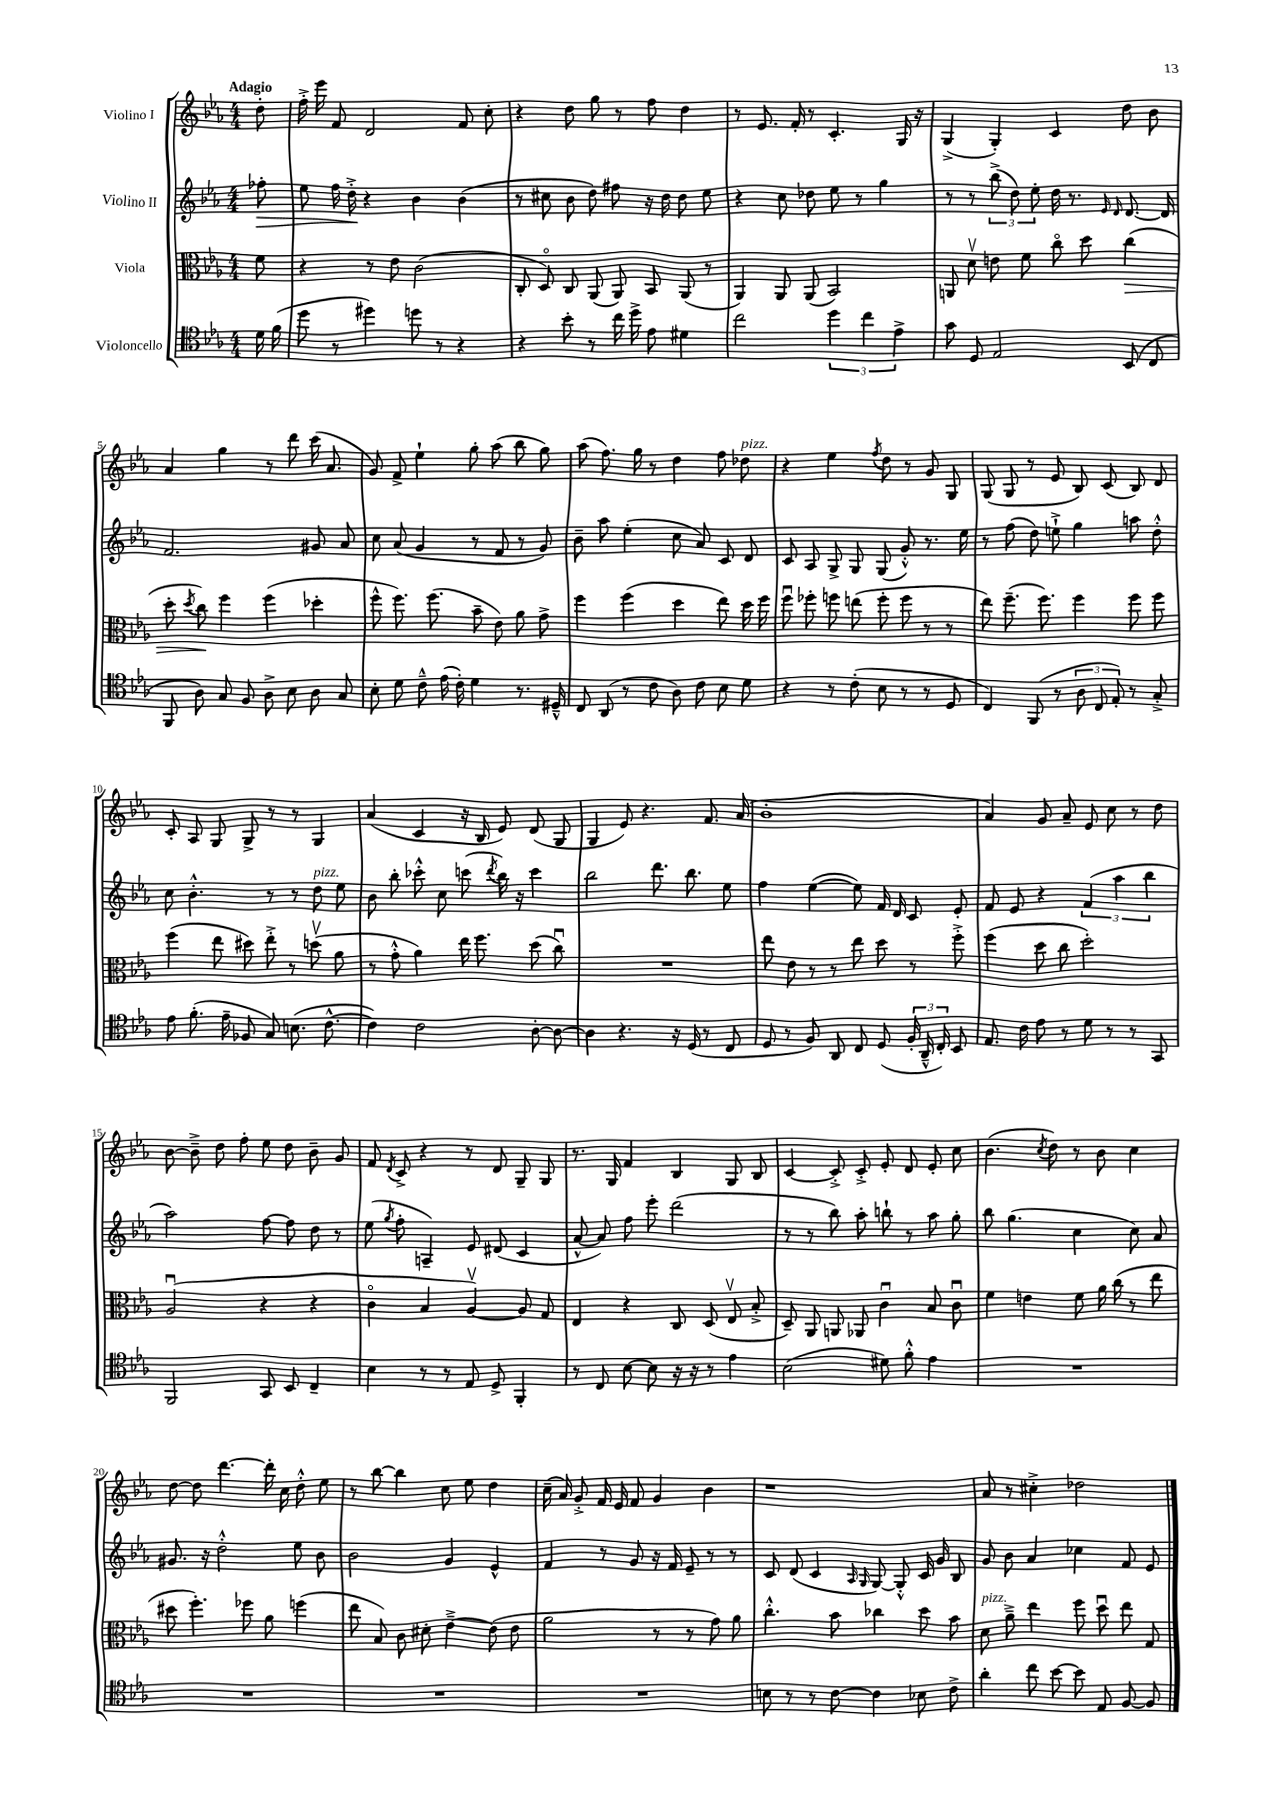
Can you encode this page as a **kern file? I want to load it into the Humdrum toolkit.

**kern	**kern	**dynam	**kern	**dynam	**kern
*part4	*part3	*part3	*part2	*part2	*part1
*staff4	*staff3	*staff3	*staff2	*staff2	*staff1
*I"Violoncello	*I"Viola	*	*I"Violino II	*	*I"Violino I
*clefC4	*clefC3	*	*clefG2	*	*clefG2
*k[b-e-a-]	*k[b-e-a-]	*	*k[b-e-a-]	*	*k[b-e-a-]
*M4/4	*M4/4	*	*M4/4	*	*M4/4
=	=	=	=	=	=
!	!	!	!	!	!LO:TX:a:B:t=Adagio
!	!	!	!	!LO:HP:b	!
16d\	8f\	.	8ff-X'\	>	8dd'\
(16f\	.	.	.	.	.
=1	=1	=1	=1	=1	=1
8dd\	4r	.	8ee-\	.	16ff'^\
.	.	.	.	.	16eee-\
8r	.	.	16ff\	.	8f/
.	.	.	16dd'^\	.	.
4dd#X\)	8r	.	4r	]	2d/
.	8e-\	.	.	.	.
8ddn\	(2c\	.	4b-\	.	.
8r	.	.	.	.	.
4r	.	.	(4b-\	.	8f/
.	.	.	.	.	8cc'\
=2	=2	=2	=2	=2	=2
4r	8C'/	.	8r	.	4r
.	8D/)	.	8cc#X\	.	.
8b-'\	8C/	.	8b-\	.	8dd\
8r	(8AA-/	.	8dd\)	.	8gg\
16cc\	8AA-/)	.	8ff#X\	.	8r
16dd^\	.	.	.	.	.
8e-\	8BB-/	.	16r	.	8ff\
.	.	.	16dd\	.	.
4d#X\	(8AA-/	.	8dd\	.	4dd\
.	8r	.	8ee-\	.	.
=3	=3	=3	=3	=3	=3
2cc\	4AA-/)	.	4r	.	8r
.	.	.	.	.	8.e-/
.	8AA-/	.	8cc\	.	.
.	.	.	.	.	16f'/
.	(8AA-/	.	8dd-X\	.	8r
6dd\	2BB-/)	.	8ee-\	.	4.c'/
.	.	.	8r	.	.
6cc\	.	.	.	.	.
.	.	.	4gg\	.	.
6e-^\	.	.	.	.	.
.	.	.	.	.	16G/
.	.	.	.	.	16r
=4	=4	=4	=4	=4	=4
8g\	8AAn/	.	8r	.	(4G^/
8D/	8dv\	.	8r	.	.
2E-/	8en\	.	(12bb-^\	.	4G'/)
.	.	.	12dd\)	.	.
.	8f\	.	.	.	.
.	.	.	12ee-'\	.	.
.	8cc\	.	16dd\	.	4c/
.	.	.	8.r	.	.
.	8dd\	.	.	.	.
.	.	.	16qqe-/	.	.
.	.	.	16qqd/	.	.
!	!	!LO:HP:b	!	!	!
(8BB-/	(4cc\	>	[8.d/	.	8dd\
8C/	.	.	.	.	8b-\
.	.	.	16d/]	.	.
!!LO:LB:g=z
=5	=5	=5	=5	=5	=5
8FF/	8dd'\	.	2.f/	.	4a-/
.	8qdd/	.	.	.	.
8A-\)	8cc\)	.	.	.	.
8G/	4ff\	]	.	.	4gg\
8F/	.	.	.	.	.
8A-^\	(4ff\	.	.	.	8r
8B-\	.	.	.	.	8ddd\
8A-\	4dd-X'\	.	8g#X/	.	(16ccc\
.	.	.	.	.	8.a-/
8G/	.	.	8a-/	.	.
=6	=6	=6	=6	=6	=6
8B-'\	8ff^^\	.	8cc\	.	8g/)
8d\	8.ff\)	.	(8a-/	.	8f^/
8c~^^\	.	.	4g/	.	4ee-`\
.	(8.ff\	.	.	.	.
(16e-\	.	.	.	.	.
16c'\)	.	.	.	.	.
4d\	8b-~\	.	8r	.	8gg'\
.	8e-\)	.	8f/	.	(8aa-\
8.r	8a-\	.	8r	.	8bb-\
.	8g^\	.	8g/)	.	8gg\)
16D#X~^^/	.	.	.	.	.
=7	=7	=7	=7	=7	=7
8C/	4ff\	.	8b-~\	.	(8aa-\
(8AA-/	.	.	8aa-\	.	8.ff\)
8r	(4ff\	.	(4ee-'\	.	.
.	.	.	.	.	16gg\
8c\	.	.	.	.	8r
8A-\)	4dd\	.	8cc\	.	4dd\
8c\	.	.	8a-/)	.	.
8B-\	8ee-\)	.	8c/	.	8ff\
!	!	!	!	!	!LO:TX:a:i:t=pizz.
8d\	16dd\	.	8d/	.	8dd-X\
.	16ff\	.	.	.	.
=8	=8	=8	=8	=8	=8
4r	8ffu\	.	8c/	.	4r
.	8ff-X'\	.	8A-/	.	.
8r	8ffn\	.	8G^/	.	4ee-\
(8c'\	(8een\	.	8G/	.	.
.	.	.	.	.	8qff/
8B-\	8ff'\	.	(8G/	.	8dd\
8r	8ff\	.	8g'^^/)	.	8r
8r	8r	.	8.r	.	8g/
8D/	8r	.	.	.	8G/
.	.	.	16ee-\	.	.
=9	=9	=9	=9	=9	=9
4C/)	8ee-\)	.	8r	.	(8G/
.	(8.ff~\	.	(8ff\	.	8G/
(8FF/	.	.	8dd\)	.	8r
.	8.ff\)	.	.	.	.
8r	.	.	8een`^\	.	8e-/
12A-\	4ff\	.	4gg\	.	8B-/)
12C/	.	.	.	.	.
.	.	.	.	.	(8c/
12E-'/)	.	.	.	.	.
8r	8ff\	.	8aan\	.	8B-/)
8G'^/	8ff\	.	8dd'^^\	.	8d/
!!LO:LB:g=z
=10	=10	=10	=10	=10	=10
8e-\	(4ff\	.	8cc\	.	8c'/
(8.f'\	.	.	4.b-'^^\	.	8A-/
.	8ee-\	.	.	.	8G/
16e-~\	.	.	.	.	.
8F-X/	8dd#X\)	.	.	.	8G^/
8G/)	8ee-'^\	.	8r	.	8r
(8.Bn\	8r	.	8r	.	8r
!	!	!	!LO:TX:a:i:t=pizz.	!	!
.	(8ddnv\	.	8dd\	.	4G/
[8.c^^\	.	.	.	.	.
.	8a-\	.	8ee-\	.	.
=11	=11	=11	=11	=11	=11
4c\])	8r	.	8b-\	.	(4a-/
.	8g'^^\	.	8bb-'\	.	.
2c\	4a-\)	.	8ccc-X'^^\	.	4c/
.	.	.	8cc\	.	.
.	16ee-\	.	(8cccn\	.	16r
.	8.ff\	.	.	.	16B-/
.	.	.	8qddd/	.	.
.	.	.	16bb-\)	.	8e-/)
.	.	.	16r	.	.
[8A-'\	(8dd\	.	4ccc\	.	(8d/
8A-\_	8ccu\)	.	.	.	8G/
=12	=12	=12	=12	=12	=12
4A-\]	1r	.	2bb-\	.	4G/
4.r	.	.	.	.	8e-/)
.	.	.	.	.	4.r
.	.	.	8.ddd\	.	.
16r	.	.	.	.	.
(16D/	.	.	8.bb-\	.	.
8r	.	.	.	.	8.f/
8C/	.	.	8ee-\	.	.
.	.	.	.	.	(16a-/
=13	=13	=13	=13	=13	=13
8D/	8ee-\	.	4ff\	.	1b-'
8r	8e-\	.	.	.	.
8F/)	8r	.	([4ee-\	.	.
8AA-/	8r	.	.	.	.
8C/	8ee-\	.	8ee-\])	.	.
(8D/	8dd\	.	16f/	.	.
.	.	.	16d/	.	.
24F'/	8r	.	8c/	.	.
24AA-~^^/	.	.	.	.	.
24C'/)	.	.	.	.	.
8BB-/	8ff'^\	.	8e-'/	.	.
=14	=14	=14	=14	=14	=14
8.E-/	(4ff\	.	8f/	.	4a-/)
.	.	.	8e-/	.	.
16c\	.	.	.	.	.
8e-\	8dd\	.	4r	.	8g/
8r	8cc\	.	.	.	8a-~/
8d\	2dd'\)	.	(6f/	.	8e-/
8r	.	.	.	.	8cc\
.	.	.	6aa-\	.	.
8r	.	.	.	.	8r
.	.	.	6bb-\	.	.
8GG/	.	.	.	.	8dd\
!!LO:LB:g=z
=15	=15	=15	=15	=15	=15
2FF/	(2A-u/	.	2aa-\)	.	[8b-\
.	.	.	.	.	8b-~^\]
.	.	.	.	.	8dd\
.	.	.	.	.	8ff'\
8GG/	4r	.	[8ff\	.	8ee-\
8BB-/	.	.	8ff\]	.	8dd\
4C~/	4r	.	8dd\	.	8b-~\
.	.	.	8r	.	8g/
=16	=16	=16	=16	=16	=16
4B-\	4c\	.	(8ee-\	.	8f/
.	.	.	8qgg/	.	8qd/
.	.	.	8ff'\	.	8c^/
8r	4B-/	.	4An~/)	.	4r
8r	.	.	.	.	.
8E-/	[4A-v/)	.	8e-/	.	8r
8D^/	.	.	(8d#X/	.	8d/
4FF'/	8A-/]	.	4c/	.	8G~/
.	8G/	.	.	.	8G/
=17	=17	=17	=17	=17	=17
8r	4E-/	.	[8a-^^/	.	8.r
8C/	.	.	8a-/])	.	.
.	.	.	.	.	16G/
[8B-\	4r	.	8ff\	.	4f/
8B-\]	.	.	8eee-'\	.	.
16r	8C/	.	(2ddd\	.	4B-/
16r	.	.	.	.	.
8r	(8D/	.	.	.	.
4e-\	8E-v/	.	.	.	8G/
.	8B-'^/	.	.	.	8B-/
=18	=18	=18	=18	=18	=18
(2B-\	8D~/)	.	8r	.	[4c/
.	8AA-/	.	8r	.	.
.	8AAn/	.	8bb-\)	.	8c'^/]
.	8AA-X/	.	8aa-'\	.	8c'^/
8d#X\)	4cu\	.	8bbn`\	.	8e-'/
8f'^^\	.	.	8r	.	8d/
4e-\	8B-/	.	8aa-\	.	8e-'/
.	8cu\	.	8gg'\	.	8cc\
=19	=19	=19	=19	=19	=19
1r	4f\	.	8bb-\	.	(4.b-\
.	.	.	(4.gg\	.	.
.	4en\	.	.	.	.
.	.	.	.	.	8qcc/
.	.	.	.	.	8dd\)
.	8f\	.	4cc\	.	8r
.	16a-\	.	.	.	8b-\
.	(16cc\	.	.	.	.
.	8r	.	8cc\)	.	4cc\
.	8ee-\	.	8a-/	.	.
!!LO:LB:g=z
=20	=20	=20	=20	=20	=20
1r	8dd#X\	.	8.g#X/	.	[8dd\
.	4.ff'\)	.	.	.	8dd\]
.	.	.	16r	.	.
.	.	.	2dd'^^\	.	[4.ddd\
.	8ff-X\	.	.	.	.
.	8a-\	.	.	.	16ddd'\]
.	.	.	.	.	16cc\
.	(4ffn\	.	8ee-\	.	8dd'^^\
.	.	.	8b-\	.	8ee-\
=21	=21	=21	=21	=21	=21
1r	8ee-\	.	2b-\	.	8r
.	8B-/)	.	.	.	[8bb-\
.	8c\	.	.	.	4bb-\]
.	8d#X'\	.	.	.	.
.	[4e-~^\	.	4g/	.	8cc\
.	.	.	.	.	8ee-\
.	(8e-\]	.	4e-^^/	.	4dd\
.	8e-\	.	.	.	.
=22	=22	=22	=22	=22	=22
1r	2a-\	.	4f/	.	(16cc~\
.	.	.	.	.	16a-/)
.	.	.	.	.	8g'^/
.	.	.	8r	.	16f/
.	.	.	.	.	16e-/
.	.	.	8g/	.	8f/
.	8r	.	16r	.	4g/
.	.	.	16f/	.	.
.	8r	.	8e-~/	.	.
.	8g\)	.	8r	.	4b-\
.	8a-\	.	8r	.	.
=23	=23	=23	=23	=23	=23
8Bn\	4.cc'^^\	.	8c/	.	1r
8r	.	.	(8d/	.	.
8r	.	.	4c/	.	.
[8c\	8b-\	.	.	.	.
.	.	.	16qqA-/	.	.
.	.	.	16qqG/	.	.
4c\]	4cc-X\	.	[8G/)	.	.
.	.	.	8G'^^/]	.	.
8B-X\	8dd\	.	16c/	.	.
.	.	.	16g/	.	.
8c^\	8b-\	.	8B-/	.	.
=24	=24	=24	=24	=24	=24
!	!LO:TX:a:i:t=pizz.	!	!	!	!
4a-'\	8d\	.	8g/	.	8a-/
.	8a-~^\	.	8b-\	.	8r
8cc\	4ee-\	.	4a-/	.	4cc#X'^\
[8b-\	.	.	.	.	.
8b-\]	8ff\	.	4cc-X\	.	2dd-X\
8E-/	8ddu\	.	.	.	.
[8F/	8ee-\	.	8f/	.	.
8F/]	8G/	.	8e-/	.	.
==	==	==	==	==	==
*-	*-	*-	*-	*-	*-
